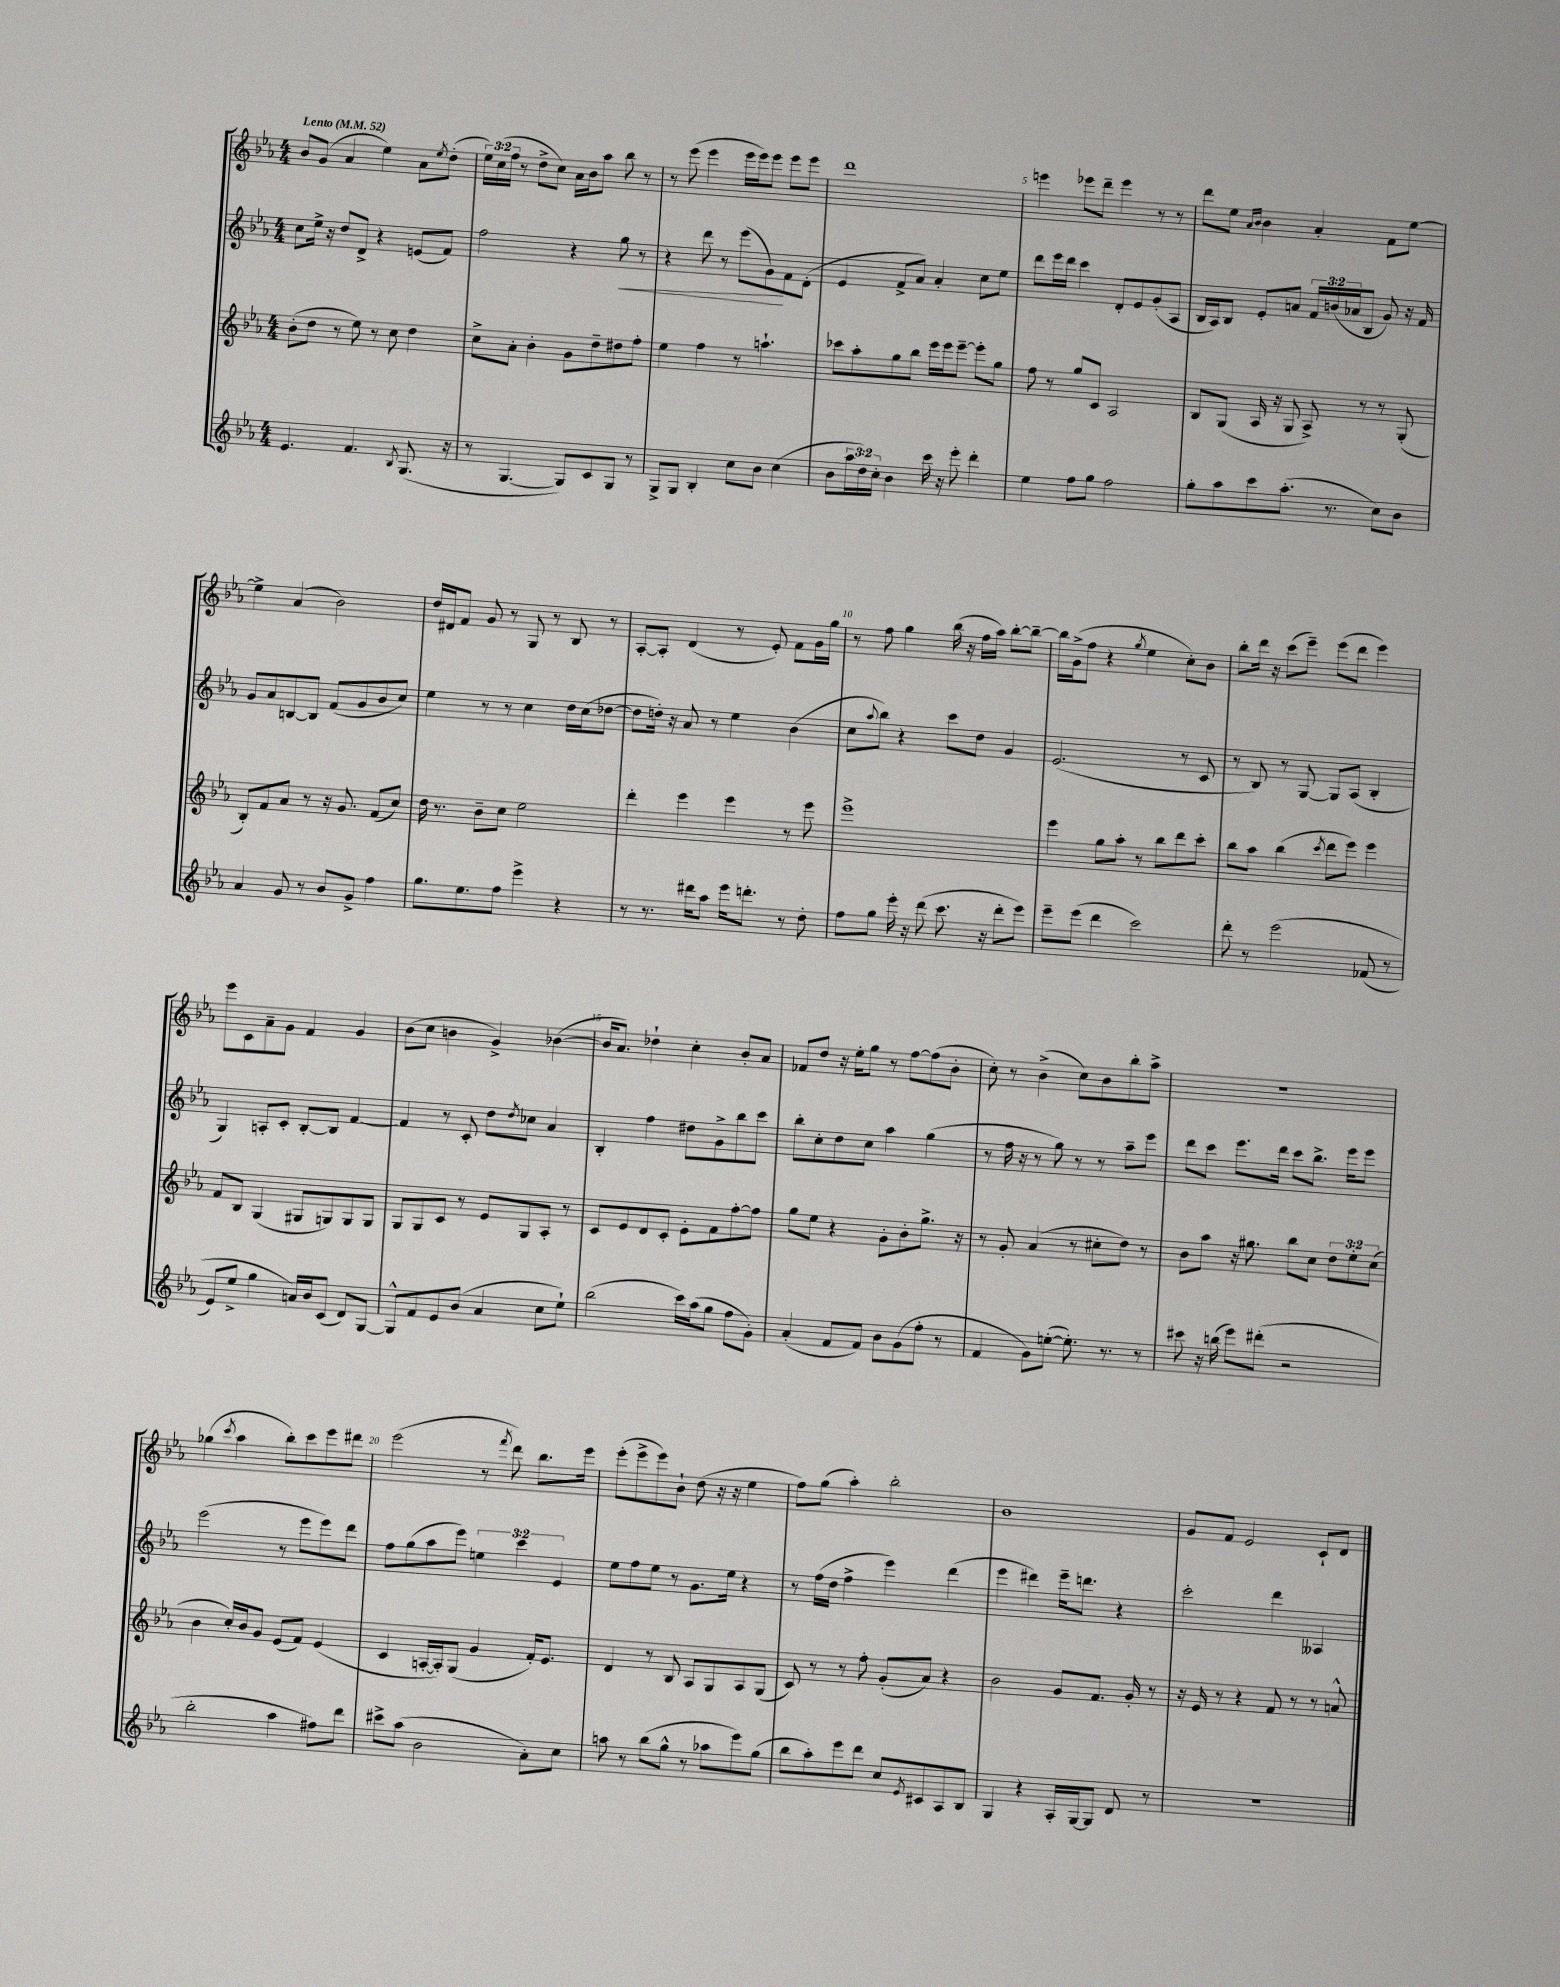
<<
\new StaffGroup <<
\new Staff = "s0" {
    \clef treble \key ees \major \numericTimeSignature \time 4/4 \override Staff.TupletNumber.text = #tuplet-number::calc-fraction-text \tempo "Lento" 4 = 52
    bes'8 g'8( aes'4 ees''4) aes'8 \acciaccatura { ees''8 } d''8-.( |
    \tuplet 3/2 { ees''16) c''16( f''16 } r8 d''8-> c''8) aes'16 bes'16 aes''8 bes''8 r8 |
    r8 ees'''8( ees'''4 ees'''16 ees'''16) ees'''8 ees'''8 ees'''8 |
    d'''1 |
    e'''4 ees'''8 d'''8-- ees'''4 r8 r8 |
    d'''8 ees''8 \grace { aes'16 bes'16 } bes'4 aes'4-. f'8 ees''8~ |
    ees''4-> aes'4( bes'2) |
    d''16 dis'16 f'8 g'8 r8 g8 r8 bes8 r8 |
    aes8~-. aes8-. d'4( r8 ees'8-.) f'8 g'16 g''16 |
    r8 f''8 g''4 bes''16( r16 f''16 aes''16) bes''8~-. bes''8~-- |
    bes''16 g'16->( f''8 r4 \acciaccatura { g''8 } ees''4 c''8-.) bes'8 |
    bes''8-. d'''16 r16 c'''8( ees'''8--) ees'''8( d'''8 ees'''4) |
    ees'''8 c'8 aes'8-- g'8 f'4 g'4 |
    bes'8( c''8 b'4 g'4->) bes'4~( |
    bes'16 aes'8.) des''4-! c''4-. bes'8-. aes'8 |
    fes'8 d''8 r16 ees''16-. g''8 r8 f''8~ f''8( bes'8-. |
    c''8-.) r8 bes'4->( c''8) bes'8 bes''8-. aes''8-> |
    R1 |
    ges''4( \acciaccatura { c'''8 } aes''4 bes''8-.) c'''8 ees'''8 dis'''8 |
    ees'''2( r8 \acciaccatura { f'''8 } d'''8) bes''8. ees'''16 |
    ees'''8-.( ees'''8-> ees'''8) bes'8-! d''8( r16 r16 ees''4 |
    f''8) g''8( aes''4-.) bes''2-. |
    bes'1 |
    g'8 f'8 ees'2 c'8-! d'8 \bar "|." |
}
\new Staff = "s1" {
    \clef treble \key ees \major \numericTimeSignature \time 4/4 \override Staff.TupletNumber.text = #tuplet-number::calc-fraction-text
    c''8 ees''16-> r16 d''8 d'8-> r4 e'8( f'8) |
    f''2 r4 g''8\< r8 |
    r4 d'''8 r8 ees'''8( g'8\!) f'8 d'8-.( |
    ees'4 f'8-> aes'8) aes'4-. c''8 ees''8 |
    d'''8 ees'''16 d'''16 c'''4 d'8-. ees'8 g'8-.( aes8 |
    bes16 aes16) bes8 ees'8-. a'8 \tuplet 3/2 { f'16 b'16( aes'16 } bes8 g'8) r16 f'16 |
    g'8 aes'8 b8~ b8 f'8( g'8 bes'8 c''8) |
    ees''4 r8 r8 c''4 d''16 c''16( des''8~ |
    des''8 d''16-.) r16 aes'8 r8 ees''4 bes'4( |
    c''8 \appoggiatura { aes''8 } bes''8) r4 c'''8 d''8 g'4 |
    ees'2.( r8 c'8 |
    r8 bes8) r8 g8~ g8 aes8( bes4-. |
    g4) a8-. c'8-. bes8~-. bes8 f'4~ |
    f'4 r8 c'8-. d''8 \acciaccatura { d''8 } ces''8 aes'4 |
    bes4-. f''4 dis''8 g'8-> bes''8 c'''8 |
    bes''8-. c''8-. d''8 c''8 aes''4 g''4( |
    r8 f''16 r16 r8 g''8) r8 r8 aes''8-- ees'''8 |
    d'''8 c'''8 ees'''8. d'''16 c'''8 bes''8.-> ees'''16 ees'''8 |
    ees'''2( r8 ees'''8 ees'''8) d'''8 |
    f''8 g''8( aes''8 ees'''8) \tuplet 3/2 { e''4 c'''4 ees'4 } |
    ees''8 f''8 ees''8 r8 g'8. ees''16 r4 |
    r8 f''16( d''16 f''4-> ees'''4) d'''4( |
    ees'''4 dis'''4) ees'''16-- d'''8. r4 |
    c'''2-. d'''4 aeses4 \bar "|." |
}
\new Staff = "s2" {
    \clef treble \key ees \major \numericTimeSignature \time 4/4 \override Staff.TupletNumber.text = #tuplet-number::calc-fraction-text
    bes'8-.( d''8 r8 ees''8) r8 c''8 d''4 |
    c''8-> aes'8-. bes'4-. g'8 d''8-- dis''8 f''8-. |
    ees''4 f''4 r8 a''4.-! |
    ces'''8 aes''8-. g''8 bes''8 ees'''16 ees'''16 ees'''8~-- ees'''8-. g''8 |
    f''8 r8 g''8 c'8 aes2 |
    bes8 g8( aes16 r16 g8 aes8->) r8 r8 g8-.( |
    bes8-.) f'8 aes'8 r8 r16 g'8. f'8( c''8) |
    d''16 r8. bes'8-- c''8 ees''2 |
    d'''4-. ees'''4 ees'''4 r8 ees'''8 |
    ees'''1-> |
    ees'''4 g''8 aes''8-. r8 bes''8 d'''8 c'''8-. |
    bes''8 aes''8 bes''4( \acciaccatura { c'''8 } d'''8 ees'''8) ees'''4 |
    f'8 bes8 g4( gis8 g8) g8 g8 |
    g8 g8 c'8 r8 ees'8 g8 aes8-. r8 |
    c'8 ees'8 d'8 c'8-. ees'8-. f'8 f''8~-. f''8 |
    g''8 ees''8 r4 g'8-. bes'8-. g''8.-> r16 |
    r8 g'8-. aes'4( r8 cis''8-. d''8) r8 |
    bes'8 aes''8 r16 gis''8. bes''8 c''8 \tuplet 3/2 { d''8 ees''8-. c''8( } |
    bes'4 c''16-.) bes'16 g'8 ees'8( f'8) ees'4( |
    c'4 a16~-. a16-.) g8( g'4 f'16-.) ees'8. |
    d'4 r8 bes8 aes8 g8 aes8 g8( |
    c'8) r8 r8 f''8-. g'8-.( aes'8) r4 |
    bes'2 g'8 f'8. g'16-. r8 |
    r16 ees'16 r8 r4 f'8 r8 r8 a'8-^ \bar "|." |
}
\new Staff = "s3" {
    \clef treble \key ees \major \numericTimeSignature \time 4/4 \override Staff.TupletNumber.text = #tuplet-number::calc-fraction-text
    ees'4. f'4. \acciaccatura { bes8 } g8.( r16 |
    r8 g4.~ g8) c'8 g8 r8 |
    g8-> g8 bes4-. c''8 bes'8 c''4( |
    bes'8 \tuplet 3/2 { aes''16 d''16) c''16-. } bes'4 c'''16 r16 ees'''8-. d'''4-. |
    ees''4 f''8 g''8 f''2 |
    g''8-. aes''8 c'''8 aes''8.-.( r8. c''8) bes'8 |
    aes'4 g'8 r8 bes'8 g'8-> f''4 |
    g''8. ees''8. f''8 ees'''4-> r4 |
    r8 r8. dis'''16 aes''8 ees'''16 d'''8.-. r8 d''8-. |
    f''8 g''8 ees'''16-. r16 d'''8( c'''8. r16 d'''8-. ees'''8) |
    ees'''8-- ees'''8( d'''4 c'''2) |
    d'''8-. r8 ees'''2\( fes'8( r8 |
    ees'8) ees''8-> g''4 a'16\) bes'16 c'8( d'8) g8~ |
    g8-^ f'8 ees'8 bes'8( aes'4 c''8 ees''8-!) |
    bes''2( c'''16) aes''16( g''8 f''8 g'8-.) |
    aes'4-.( f'8 f'8) bes'8 g'8( f''8-. r8 |
    f'4 g'8) e''8~-.( e''8.-.) r8. r8 |
    cis'''8 r16 b''16( ees'''8) dis'''8-.( r2 |
    bes''2-. aes''4 fis''8) d'''8 |
    cis'''8-> aes''8( bes'2 aes'8-.) c''8 |
    a''8 r8 bes''8( g''8-^ r8 aes''8 ees'''8) g''8( |
    bes''8 aes''8-.) ees'''8 d'''8 c''8 \acciaccatura { ees'8 } cis'8 aes8 bes8 |
    g4 r4 aes16-. g16~ g8 d'8 r8 |
    R1 \bar "|." |
}
>>
>>
\layout { \context { \Score \override BarNumber.break-visibility = ##(#f #t #t) barNumberVisibility = #(every-nth-bar-number-visible 5) } }
